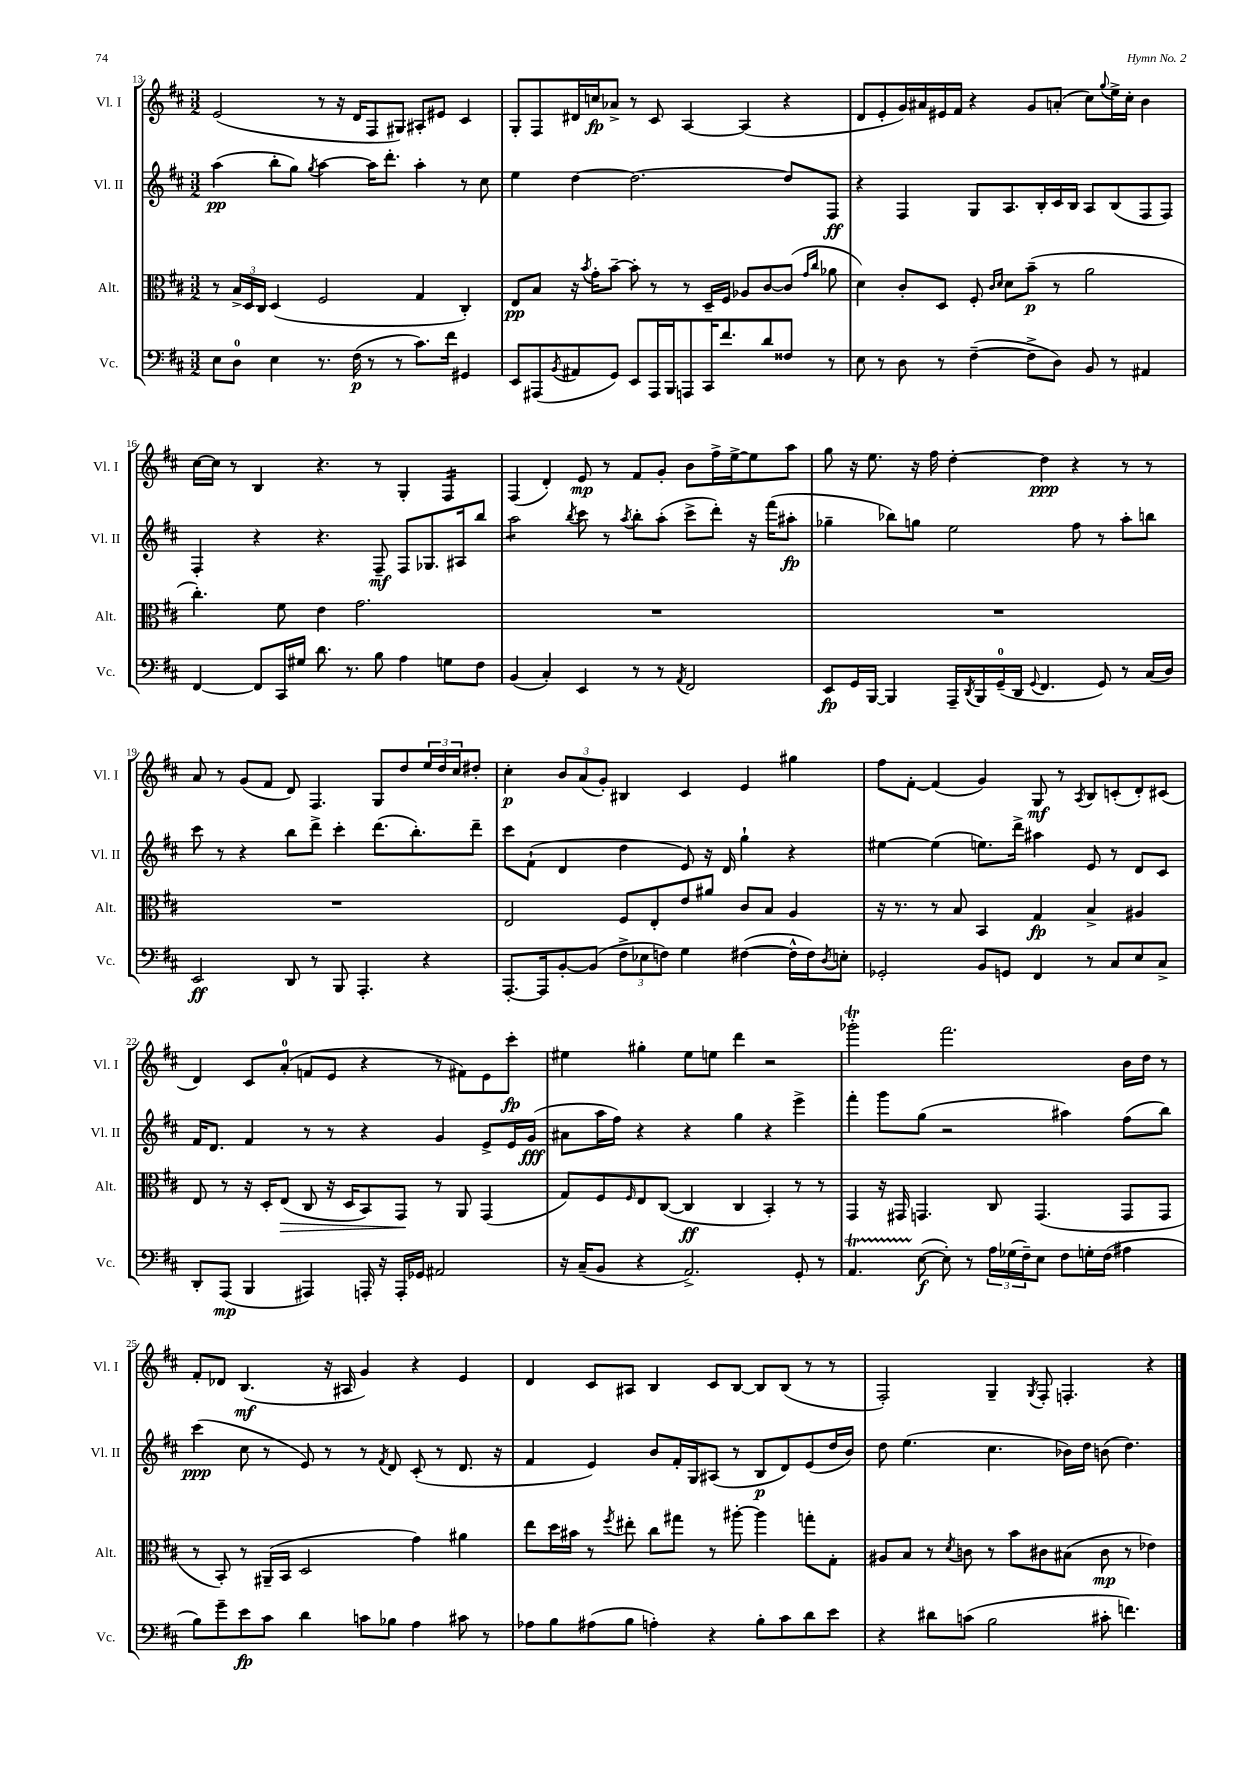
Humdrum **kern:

**kern	**kern	**kern	**kern
*staff4	*staff3	*staff2	*staff1
*clefF4	*clefC3	*clefG2	*clefG2
*k[f#c#]	*k[f#c#]	*k[f#c#]	*k[f#c#]
*M3/2	*M3/2	*M3/2	*M3/2
8E	8r	(4aa	(2e
8D	24B^	.	.
.	24D	.	.
.	24C#	.	.
4E	(4D	8bb'	.
.	.	8gg)	.
.	.	8qgg	.
8.r	2F#	[4aa	8r
.	.	.	16r
(16F#	.	.	16d
8r	.	16aa]	8F#
.	.	8.ddd'	.
8r	.	.	8G#)
8.c#)	4G	4aa'	8A#'
.	.	.	8e#
16f#	.	.	.
4GG#	4C#')	8r	4c#
.	.	8cc#	.
=	=	=	=
8EE	8E	4ee	8G'
(8AAA#	8B	.	8F#
8qBB	.	.	.
8AA#	16r	[4dd	16d#
.	8qb	.	.
.	16g'	.	16cc
8GG)	[8b~	.	8a-^
8EE	8b']	2.dd_	8r
16AAA#	8r	.	8c#
16BBB	.	.	.
8AAA	8r	.	[4A
16CC#	16D~	.	.
8.f#	16F#	.	.
.	8A-	.	(4A]
8d	[8c#	.	.
8F##	(8c#]	8dd]	4r
.	16qqg	.	.
.	16qqcc#	.	.
8r	8a-	8F#	.
=	=	=	=
8E	4d)	4r	8d
8r	.	.	8e'
8D	8c#'	4F#	16g)
.	.	.	16a#
8r	8D	.	16e#
.	.	.	16f#
([4F#~	8F#'	8G	4r
.	16qqc#	.	.
.	16qqd	.	.
.	8d	8.A	.
8F#^]	(8b~	.	8g
.	.	16B'	.
8D)	8r	16c#	(8a'
.	.	16B	.
8BB	2a	8A	8cc#)
.	.	.	8qqgg
8r	.	(8B	16ee^
.	.	.	16cc#'
4AA#	.	8F#	4b
.	.	8F#)	.
=	=	=	=
[4FF#	4.cc#')	4F#'	[16cc#
.	.	.	16cc#]
.	.	.	8r
8FF#]	.	4r	4B
16CC#	8f#	.	.
16G#	.	.	.
8.d	4e	4.r	4.r
8.r	.	.	.
.	2.g	.	.
8B	.	8F#~	8r
4A	.	8F#	4G'
.	.	8.G-	.
8G	.	.	4F#
.	.	16A#	.
8F#	.	8bb	.
=	=	=	=
(4BB	1.r	2aa	(4F#
4C#')	.	.	4d')
.	.	8qbb	.
4EE	.	8ccc#	8e
.	.	8r	8r
.	.	8qaa	.
8r	.	8bb'	8f#
8r	.	(8aa'	8g'
8qAA	.	.	.
2FF#	.	8ccc#^	8b
.	.	8ddd')	16ff#^
.	.	.	[16ee^
.	.	16r	8ee]
.	.	(16fff#	.
.	.	8aa#'	8aa
=	=	=	=
8EE	1.r	4gg-~	8gg
16GG	.	.	16r
[16BBB	.	.	8.ee
4BBB]	.	8bb-)	.
.	.	8gg	16r
.	.	.	16ff#
16AAA~	.	2ee	[4dd'
8qDD	.	.	.
16BBB	.	.	.
(16GG~	.	.	.
16DD	.	.	.
8qqGG	.	.	.
4.FF#	.	.	4dd]
.	.	8ff#	4r
8GG)	.	8r	.
8r	.	8aa'	8r
(16C#	.	8bb	8r
16D)	.	.	.
=	=	=	=
2EE	1.r	8ccc#	8a
.	.	8r	8r
.	.	4r	(8g
.	.	.	8f#
8DD	.	8bb	8d)
8r	.	8ddd^	4.F#
8BBB	.	4ccc#'	.
4.AAA'	.	.	.
.	.	(8.ddd	8G
.	.	.	8dd
.	.	8.bb')	.
4r	.	.	24ee
.	.	.	24dd
.	.	.	24cc#
.	.	8ddd~	8dd#'
=	=	=	=
[8.AAA'	2E	8ccc#	4cc#'
.	.	(8f#`	.
16AAA]	.	.	.
[8BB'	.	4d	12b
.	.	.	(12a
(8BB]	.	.	.
.	.	.	12g')
12F#^	8F#	4dd	4B#
12E-	.	.	.
.	8E'	.	.
12F)	.	.	.
4G	8e	8e)	4c#
.	8a#	16r	.
.	.	16d	.
([4F#	8c#	4gg`	4e
.	8B	.	.
16F#^^]	4A	4r	4gg#
16F#)	.	.	.
8qD	.	.	.
8E'	.	.	.
=	=	=	=
2GG-'	16r	[4ee#	8ff#
.	8.r	.	.
.	.	.	[8f#'
.	8r	(4ee#]	(4f#]
.	8B	.	.
8BB	4BB	8.ee)	4g)
8GG	.	.	.
.	.	16ddd^	.
4FF#	4G	4aa#	8G
.	.	.	8r
.	.	.	8qA
8r	4B^	8e	8B
8C#	.	8r	(8c'
8E	4A#	8d	8d')
8C#^	.	8c#	(8c#
=	=	=	=
8DD'	8E	16f#	4d)
.	.	8.d	.
(8AAA	8r	.	.
4BBB	16r	4f#	8c#
.	16D'	.	.
.	(8E	.	(8a'
4AAA#)	8C#	8r	8f
.	16r	8r	8e
.	16D	.	.
16AAA'	8BB)	4r	4r
16r	.	.	.
16AAA'	8GG	.	.
16GG-	.	.	.
2AA#	8r	4g	8r
.	8AA	.	8f#)
.	(4GG	8e^	8e
.	.	16e	8ccc#'
.	.	(16g	.
=	=	=	=
16r	8G)	8a#	4ee#
(16C#~	.	.	.
8BB	8F#	16aa	.
.	.	16ff#)	.
.	16qqF#	.	.
4r	8E	4r	4gg#'
.	([8C#	.	.
2.AA^)	4C#]	4r	8ee#
.	.	.	8ee
.	4C#	4gg	4ddd
.	4BB')	4r	2r
8GG'	8r	4eee^	.
8r	8r	.	.
=	=	=	=
4.AA	4GG	4fff#'	2ggg-'
.	16r	8ggg	.
.	16GG#	.	.
([8E	4.GG	(8gg	.
8E'])	.	2r	2.fff#
8r	.	.	.
24A	8C#	.	.
(24G-	.	.	.
24F#~)	.	.	.
8E	(4.GG	.	.
8F#	.	4aa#)	.
16G'	.	.	.
(16F#	.	.	.
4A#	8GG	(8ff#	16b
.	.	.	16dd
.	8GG	8bb)	8r
=	=	=	=
8B)	8r	(4ccc#	8f#'
8g~	8BB')	.	8d-
8e	8r	8cc#	(4.B
8c#	(16AA#~	8r	.
.	16BB	.	.
4d	2D	8e)	.
.	.	8r	16r
.	.	.	16A#
8c	.	8r	4g)
.	.	8qf#	.
8B-	.	8d	.
4A	4g)	(8c#'	4r
.	.	8r	.
8c#	4a#	8.d	4e
8r	.	.	.
.	.	16r	.
=	=	=	=
8A-	8ee	4f#	4d
8B	16dd	.	.
.	16b#	.	.
(8A#	8r	4e)	8c#
.	8qff#	.	.
8B	8ee#'	.	8A#
4A')	8cc#	8b	4B
.	8gg#	16f#'	.
.	.	16G	.
4r	8r	(8A#	8c#
.	[8aa#'	8r	[8B
8B'	4aa#]	8B	8B]
8c#	.	8d)	(8B
8d	8gg'	(8e	8r
8e	8G'	16dd	8r
.	.	16b)	.
=	=	=	=
4r	8A#	8dd	2F#')
.	8B	(4.ee	.
8d#	8r	.	.
.	8qd	.	.
(8c	8c	.	.
2B	8r	4.cc#	4G~
.	8b	.	.
.	.	.	8qG
.	8c#	.	8F#'
.	(8B#	16b-)	4.F'
.	.	16dd	.
8c#'	8c#	(8b	.
4.f)	8r	4.dd)	.
.	4e-)	.	4r
==	==	==	==
*-	*-	*-	*-
